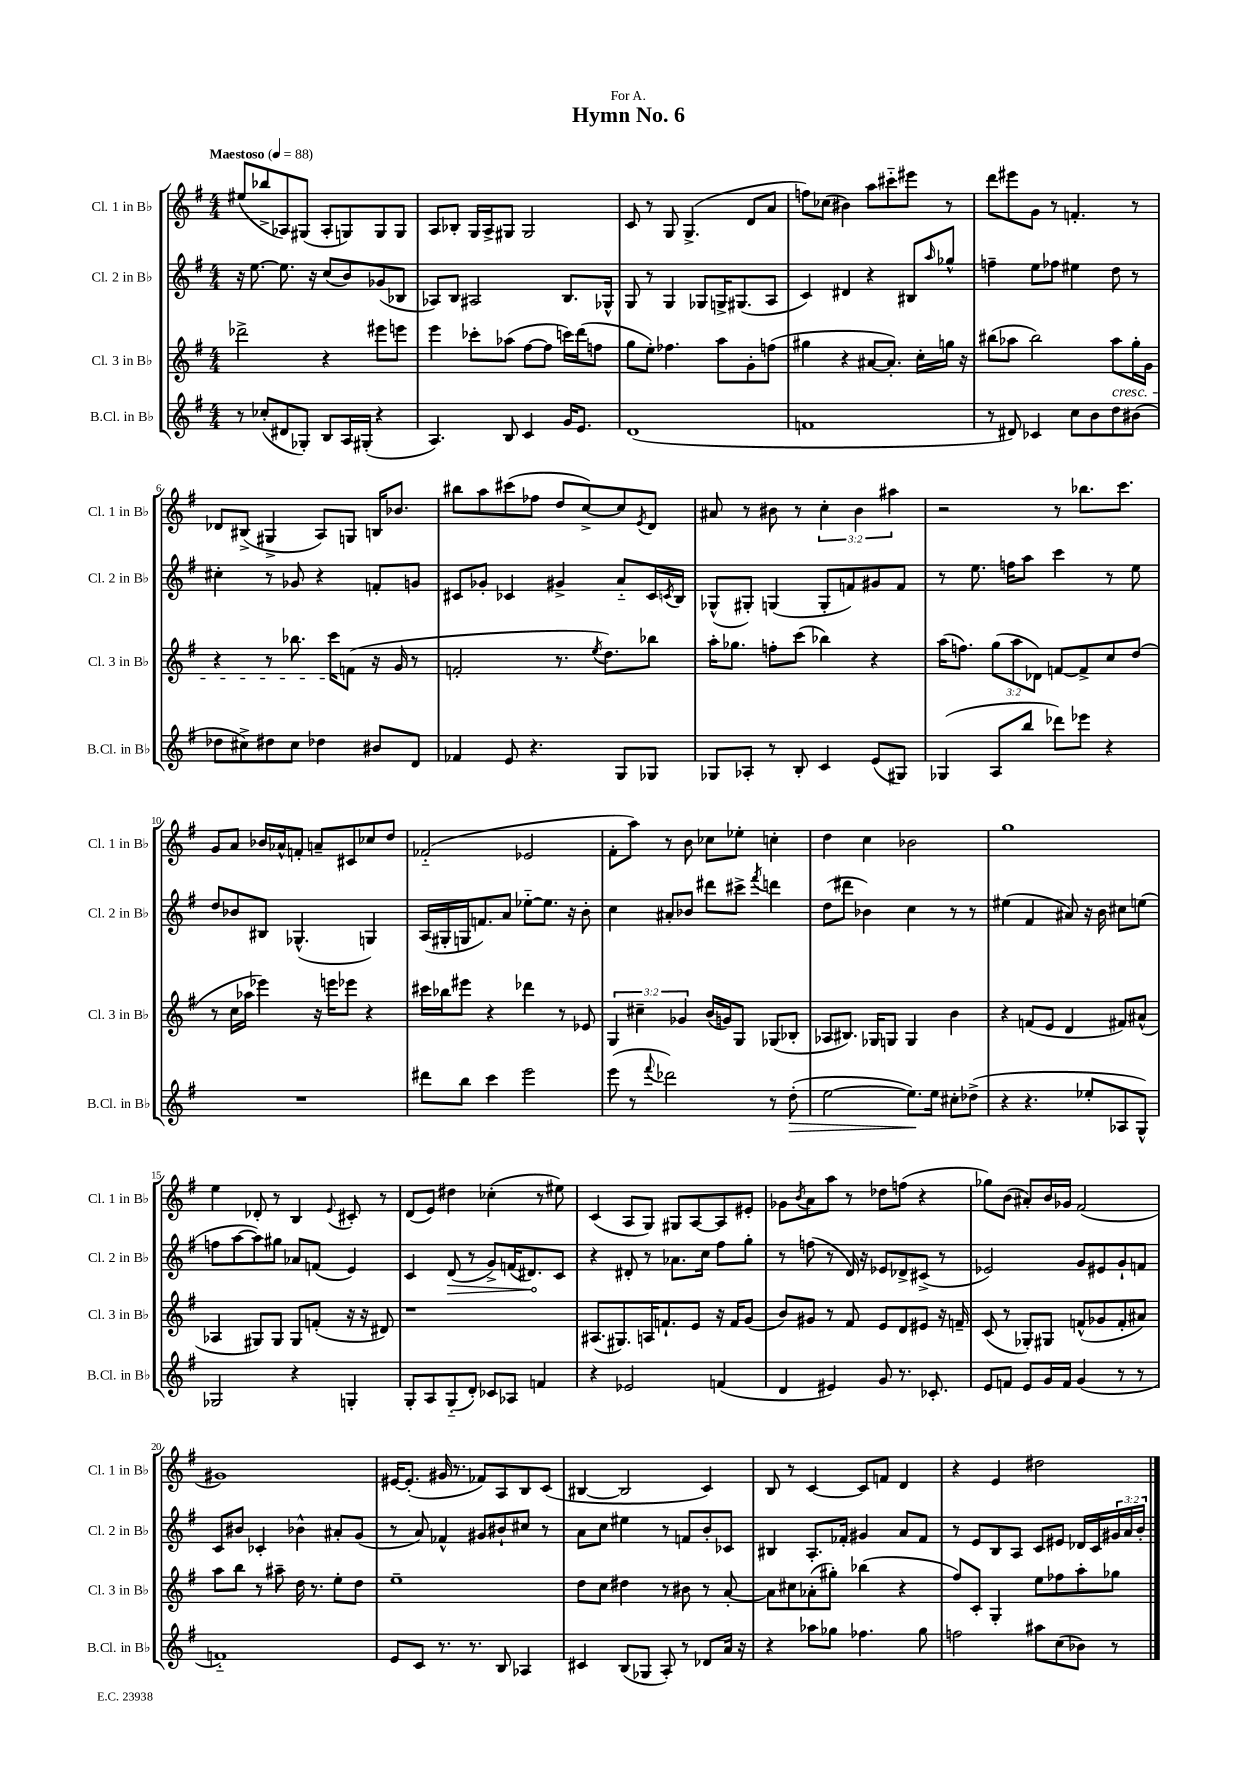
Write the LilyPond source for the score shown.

\header { title = "Hymn No. 6" dedication = "For A." }
<<
\new StaffGroup <<
\new Staff = "s0" \with { instrumentName = "Cl. 1 in Bb" shortInstrumentName = "Cl. 1 in Bb" } {
    \clef treble \key g \major \numericTimeSignature \time 4/4 \override Staff.TupletNumber.text = #tuplet-number::calc-fraction-text \tempo "Maestoso" 4 = 88
    eis''8( bes''8-> aes8) gis8( aes8-. g8) g8 g8 |
    a8 bes8-. g16 a16-> gis8 gis2 |
    c'8 r8 g8 g4.->( d'8 a'8 |
    f''8) ces''8( bis'4) a''8 cis'''8-_ eis'''8 r8 |
    d'''8 eis'''8 g'8 r8 f'4.-. r8 |
    des'8 bis8->( gis4-> a8) g8 b16 bes'8. |
    bis''8 a''8 cis'''8( fes''8 d''8 c''8~->) c''8 \acciaccatura { e'8 } d'8 |
    ais'8 r8 bis'8 r8 \tuplet 3/2 { c''4-. bis'4 ais''4 } |
    r2 r8 bes''8. c'''8. |
    g'8 a'8 bes'16 aes'16-^ f'8-. a'8-- cis'8 ces''8 d''8 |
    fes'2-_( ees'2 |
    fis'8-. a''8) r8 b'8 ces''8 ees''8-. c''4-. |
    d''4 c''4 bes'2 |
    g''1 |
    e''4 des'8-. r8 b4 \appoggiatura { e'8 } cis'8-. r8 |
    d'8( e'8) dis''4 ces''4-.( r8 eis''8) |
    c'4( a8 g8) gis8 a8~ a8 eis'8-. |
    ges'8 \acciaccatura { b'8 } a'8 a''8 r8 des''8 f''8( r4 |
    ges''8) b'8( ais'8-.) b'16 ges'16 fis'2( |
    gis'1) |
    eis'16~ eis'8.-.( gis'16 r8. fes'8) a8 b8 c'8( |
    bis4~ bis2 c'4) |
    b8 r8 c'4~ c'8 f'8 d'4 |
    r4 e'4 dis''2 \bar "|." |
}
\new Staff = "s1" \with { instrumentName = "Cl. 2 in Bb" shortInstrumentName = "Cl. 2 in Bb" } {
    \clef treble \key g \major \numericTimeSignature \time 4/4 \override Staff.TupletNumber.text = #tuplet-number::calc-fraction-text
    r16 e''8.~ e''8. r16 c''8( b'8) ges'8( bes8 |
    aes8) b8 ais2 b8. ges16-^ |
    g8 r8 g4 ges8 g16-> gis8.( a8 |
    c'4) dis'4 r4 bis8 \grace { a''16 } ges''8-^ |
    f''4-- e''8 fes''8 eis''4 d''8 r8 |
    cis''4-. r8 ges'8 r4 f'8-. g'8 |
    cis'8 ges'8-. ces'4 gis'4-> a'8-_ ces'16 \acciaccatura { c'8 } b16 |
    ges8-^( gis8-.) g4( g8-. f'8) gis'8 f'8 |
    r8 e''8. f''16 a''8 c'''4 r8 e''8 |
    d''8 bes'8 bis8 ges4.-^( g4) |
    a16( gis16-. g16 f'8.) a'8 ees''8~-_ ees''8. r16 b'8-. |
    c''4 ais'8-. bes'8 dis'''8 cis'''8-> \acciaccatura { fis'''8 } d'''4 |
    d''8( dis'''8 bes'4) c''4 r8 r8 |
    eis''4( fis'4 ais'8) r16 b'16 cis''8 e''8( |
    f''8 a''8~ a''8) gis''8 aes'8 f'8( e'4) |
    c'4 \once \override Hairpin.circled-tip = ##t d'8\>( r8 g'8->) f'16( dis'8.\!) c'8 |
    r4 dis'8-. r8 aes'8. c''16 fis''8 g''8-. |
    r8 f''8( r8 d'16) r16 ees'8 des'8-> cis'8->( r8 |
    ees'2) g'8 eis'8 g'8-! f'8 |
    c'8 bis'8 ces'4-. bes'4-^ ais'8-. g'8( |
    r8 a'8) fes'4-^ gis'8 bis'8-! cis''8 r8 |
    a'8 c''8 eis''4 r8 f'8 b'8-. ces'8 |
    bis4 a8.-. fes'16-. gis'4 a'8 fes'8 |
    r8 e'8 b8 a8 c'8 eis'8 des'16 c'16 \tuplet 3/2 { gis'16 a'16 b'16-. } \bar "|." |
}
\new Staff = "s2" \with { instrumentName = "Cl. 3 in Bb" shortInstrumentName = "Cl. 3 in Bb" } {
    \clef treble \key g \major \numericTimeSignature \time 4/4 \override Staff.TupletNumber.text = #tuplet-number::calc-fraction-text
    des'''2-> r4 eis'''8 e'''8 |
    e'''4 ces'''8-. aes''8( fis''8~ fis''8 c'''16) d'''16( f''8 |
    g''8 e''8-.) fes''4. a''8 g'8-. f''8( |
    gis''4 r4 ais'8~ ais'8.-.) c''16-. g''16 r16 |
    bis''8( aes''8 bis''2) aes''8\cresc g''16-. g'16 |
    r4 r8 bes''8. c'''16\! f'8( r16 g'16 r8 |
    f'2-. r8. \acciaccatura { e''8 } d''8.) bes''8 |
    a''16-. ges''8. f''8-. c'''8( bes''4) r4 |
    a''16( f''8.) \tuplet 3/2 { g''8( a''8 des'8) } f'8~ f'8-> c''8 d''8( |
    r8 c''16 aes''16 ees'''4) r16 e'''16 ees'''8 r4 |
    cis'''16 bes''16 eis'''8 r4 des'''4 r8 ees'8 |
    \tuplet 3/2 { g4 cis''4-- ges'4 } b'16( g'16) g8 ges8( bes8-. |
    aes8 bis8.) ges16 g8 g4 b'4 |
    r4 f'8( e'8 d'4 fis'8) ais'8-^( |
    aes4 gis8) gis8 gis8 f'8-.( r16 r16 dis'8) |
    r1 |
    ais8.( gis8.) a16 f'8.-! e'8 r16 f'16 g'8( |
    b'8) gis'8 r8 fis'8 e'8 d'8 eis'8 r16 f'16-- |
    c'8( r8 ges8-.) gis8 f'8-^( ges'8 f'8-. ais'8) |
    a''8 b''8 r8 ais''8-- d''16 r8. e''8-. d''8 |
    e''1-- |
    d''8 c''8 dis''4 r8 bis'8 r8 a'8~-. |
    a'8 cis''8 aes'8-.( gis''8-.) bes''4( r4 |
    fis''8) c'8-. g4-. e''8 fes''8 a''8-. ges''8 \bar "|." |
}
\new Staff = "s3" \with { instrumentName = "B.Cl. in Bb" shortInstrumentName = "B.Cl. in Bb" } {
    \clef treble \key g \major \numericTimeSignature \time 4/4
    r8 ces''8-.( dis'8 ges8-.) b8 a16 gis16-.( r4 |
    a4.) b8 c'4 g'16 e'8. |
    d'1( |
    f'1 |
    r8 dis'8) ces'4 c''8 b'8 d''8 bis'8( |
    des''8 cis''8->) dis''8 cis''8 des''4 bis'8 d'8 |
    fes'4 e'8 r4. g8 ges8 |
    ges8 aes8-. r8 b8-. c'4 e'8( gis8) |
    ges4( a8 b''8 des'''8) ees'''8 r4 |
    R1 |
    dis'''8 b''8 c'''4 e'''2 |
    e'''8( r8 \appoggiatura { fis'''8 } des'''2) r8 d''8-.\>( |
    e''2~ e''8.\!) e''16 cis''8-. des''8->( |
    r4 r4. ees''8-. aes8 g8-^) |
    ges2 r4 g4-. |
    g8-. a8 g8-_( d'8-.) ces'8 aes8 f'4 |
    r4 ees'2 f'4( |
    d'4 eis'4) g'8 r8. ces'8.-. |
    e'8 f'8 e'8 g'16 f'16 g'4( r8 r8 |
    f'1-_) |
    e'8 c'8 r8. r8. b8 aes4 |
    cis'4 b8( ges8 a8-.) r8 des'8 a'16 r16 |
    r4 aes''8 ges''8 fes''4. ges''8 |
    f''2 ais''8 c''8( bes'8) r8 \bar "|." |
}
>>
>>
